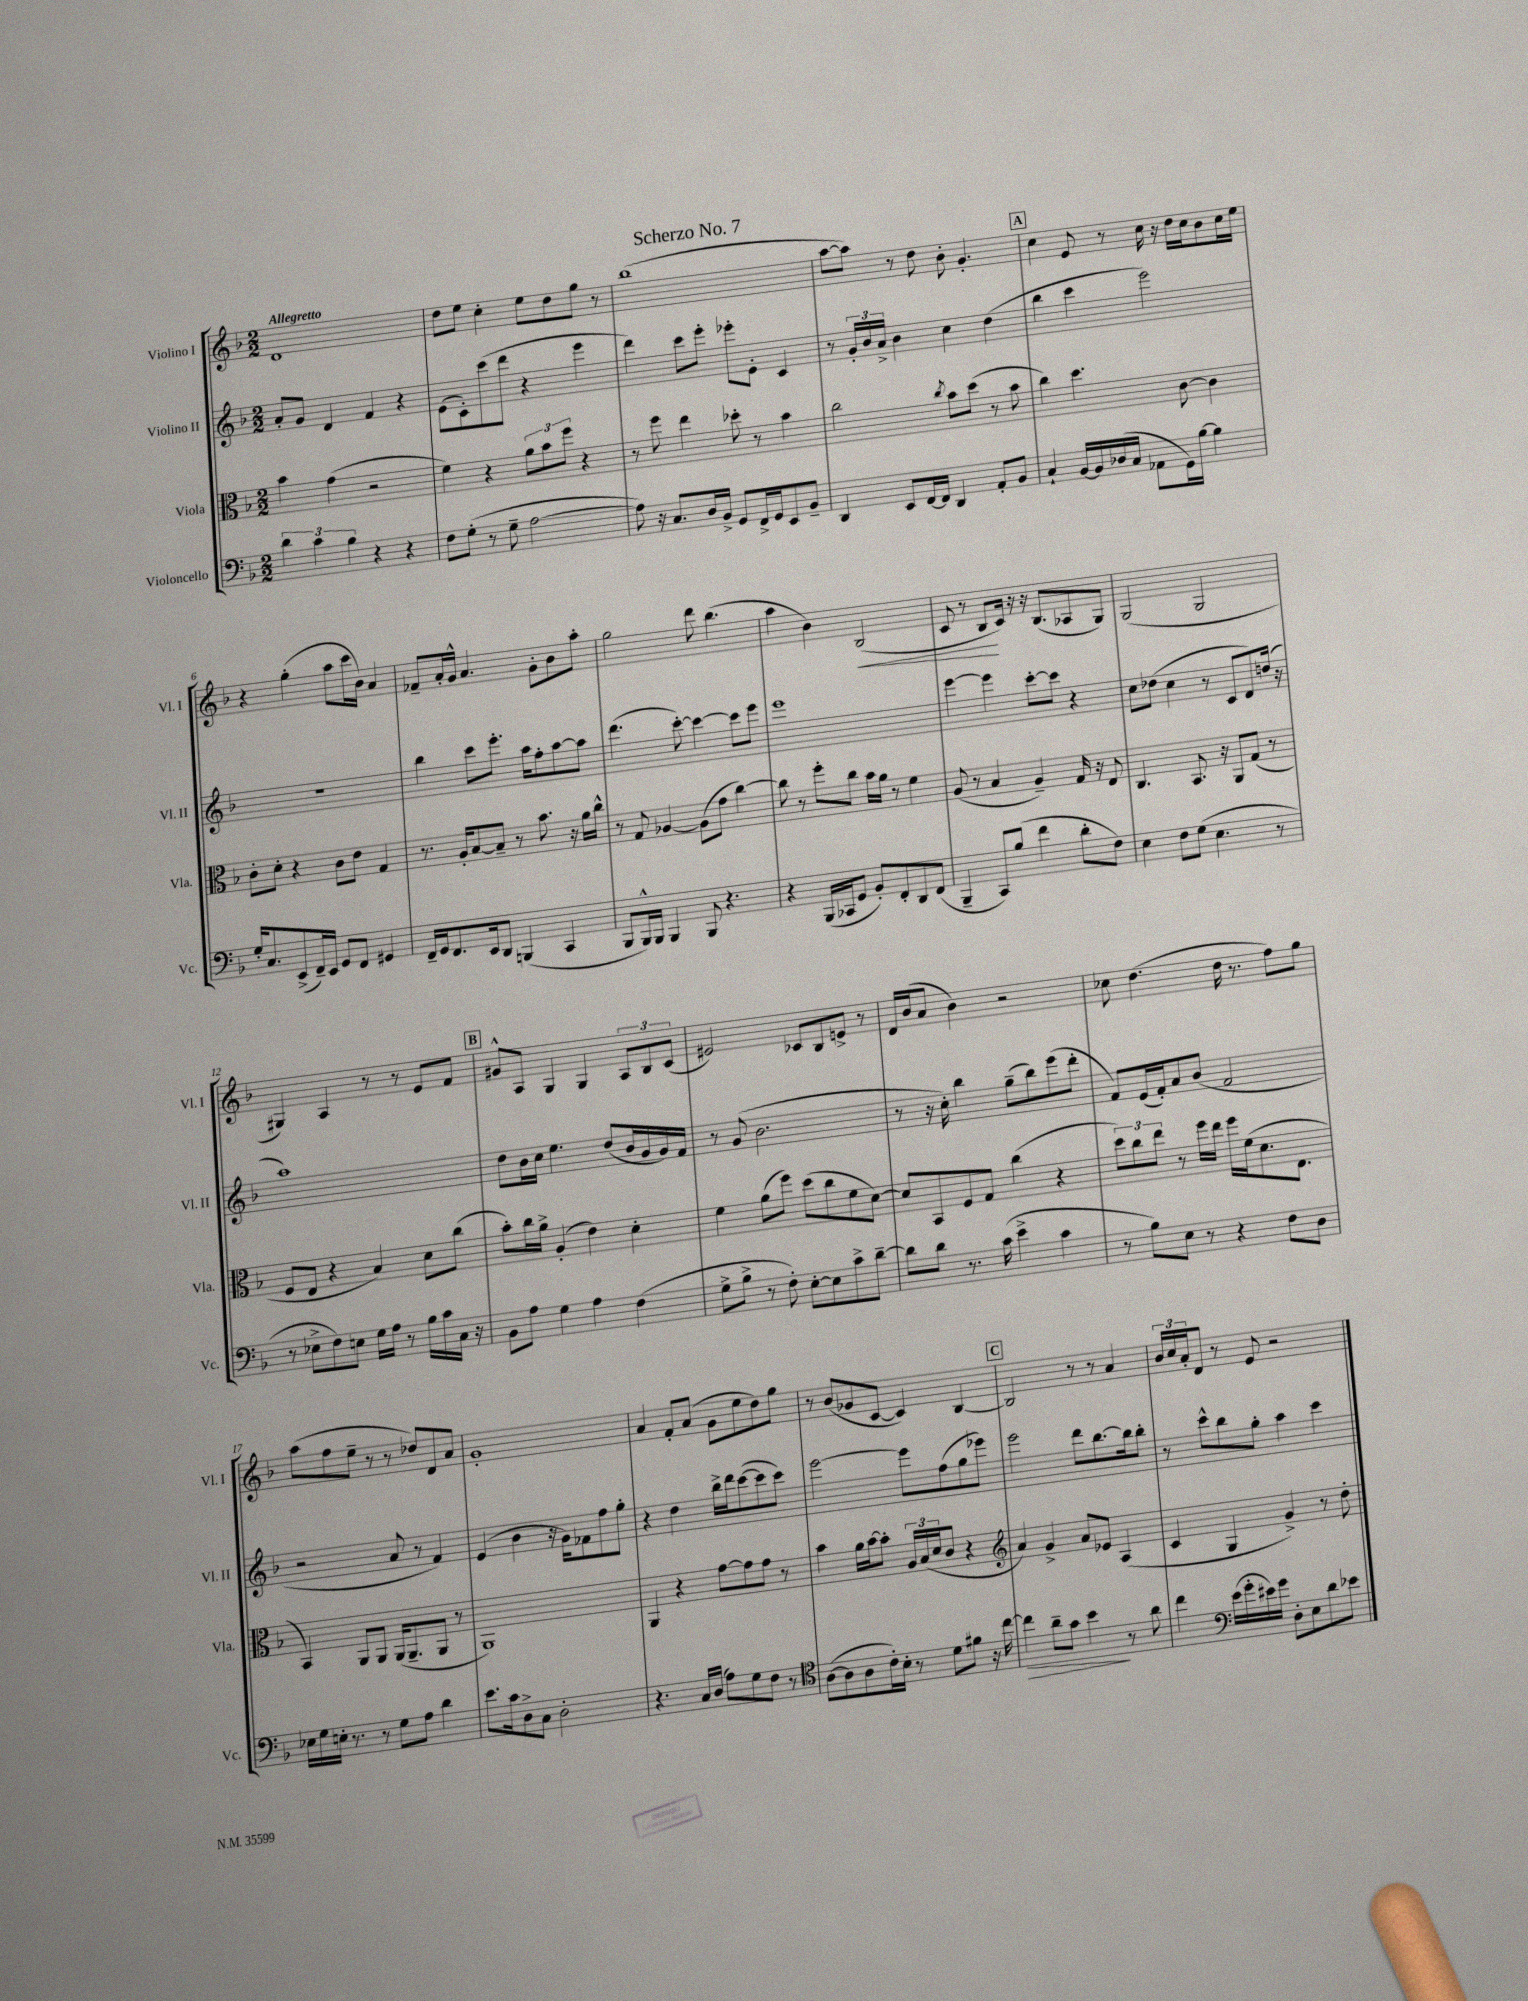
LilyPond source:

\header { title = "Scherzo No. 7" }
<<
\new StaffGroup <<
\new Staff = "s0" \with { instrumentName = "Violino I" shortInstrumentName = "Vl. I" } {
    \clef treble \key f \major \numericTimeSignature \time 2/2 \tempo "Allegretto"
    d'1 |
    d''8 e''8 c''4-. e''8 d''8 g''8 r8 |
    bes''1( |
    a''8~ a''8) r8 d''8 bes'8-. g'4.-. |
    \mark \markup { \box "A" } c''4 e'8 r8 c''16 r16 d''16 c''16 bes'8 c''16 e''16 |
    r4 g''4-.( a''8 c'''16 bes'16) a'4 |
    fes'8-- a'16-. g'16-^ a'4. g'8-. bes'8 a''8-. |
    g''2 d'''8 bes''4.( |
    a''4 bes'4) bes2\<( |
    c'8 r8 bes8\! c'16) r16 r16 bes8.( aes8 g8) |
    g2( g2 |
    gis4) a4 r8 r8 e'8 f'8 |
    \mark \markup { \box "B" } gis'8-^ a8 g4 g4 \tuplet 3/2 { a8 bes8 c'8( } |
    eis'2) ces'8 bes8 e'8-> r8 |
    d'16 bes'16( a'8 bes'4) r2 |
    ces''8 d''4.( d''16 r8. f''8) g''8 |
    a''8( f''8 e''8-- r8 r8 des''8) d'8 a'8 |
    g'1-. |
    a'4 f'8-. a'8( g'8 e''8 d''8) g''8 |
    r8 bes'8( ges'8 c'8~ c'4) bes4~ |
    \mark \markup { \box "C" } bes2 r8 r8 a'4 |
    \tuplet 3/2 { bes'16 c''16 a'16-. } d'8 r8 e'8 r2 \bar "|." |
}
\new Staff = "s1" \with { instrumentName = "Violino II" shortInstrumentName = "Vl. II" } {
    \clef treble \key f \major \numericTimeSignature \time 2/2
    a'8-. g'8 d'4 f'4 r4 |
    e'8( c'8-.) c'''8( d'''8 r4 e'''4 |
    d'''4) c'''8 e'''8-. ees'''8-. e'8-. c'4 |
    r8 \tuplet 3/2 { g'16-. bes'16 a'16-> } bes'4 c''4 d''4( |
    \mark \markup { \box "A" } bes''4 c'''4 e'''2) |
    R1 |
    bes''4 c'''8 e'''8.-. a''16 f''8-. a''8~ a''8 |
    d'''4.( c'''8~-.) c'''4~ c'''8 e'''8 |
    e'''1 |
    e'''4~ e'''4 c'''8~-. c'''8 r4 |
    c''8 des''8( c''4 r8 c'8 d'8) d''16( r16 |
    a''1) |
    \mark \markup { \box "B" } d''8 bes'16 c''16 e''4. d''8( bes'16 g'16 g'16) f'16 |
    r8 g'8( bes'2. |
    r8 r16 c''16-.) bes''4 g''8--( bes''8) e'''8( d'''8-. |
    f'8) e'16( f'16-.) a'8 bes'8( f'2 |
    r2 a'8 r8 f'4) |
    e'4( bes'4 r16 g'16) fes'8 f''8 g''8-. |
    r4 d''4 bes''16-> d'''16 c'''8~( c'''8 c'''8) |
    e'''2~ e'''8 f''8( g''8 ees'''8) |
    \mark \markup { \box "C" } e'''2 d'''8 bes''8.~ bes''16 bes''8-. |
    r8 c'''8-^ bes''8 g''8-. a''4 c'''4 \bar "|." |
}
\new Staff = "s2" \with { instrumentName = "Viola" shortInstrumentName = "Vla." } {
    \clef alto \key f \major \numericTimeSignature \time 2/2
    bes'4 g'4( r2 |
    f'4) r4 \tuplet 3/2 { a'8 bes'8 f''8 } r4 |
    r8 f''8 e''4 des''8-. r8 bes'4 |
    c''2 \acciaccatura { c''8 } bes'8 d''8( r8 bes'8 |
    \mark \markup { \box "A" } c''4) d''4. c'8~ c'4 |
    c'8-. d'8-. r4 c'8 e'8 g4 |
    r8. a16-. bes8~ bes8-- r8 bes'8. r16 a'16 c''16-^ |
    r8 g8 aes4~ aes8( g'8 c''4~) |
    c''8 r8 f''8-. c''8 bes'16 a'16 r8 f'4 |
    a8( r8 bes4 a4--) g16 r16 e8 |
    c4. bes,8. r16 a,8 g8( r8 |
    f8 e8 r4 bes4) d'8 c''8( |
    \mark \markup { \box "B" } bes'8-.) c''16 a'16-> a4-.( e'4) d'4-. |
    f'4 a'8( f''8) d''8( c''8 f'8 d'8~) |
    d'8 bes,8 f8 g8 c''4( r4 |
    \tuplet 3/2 { d''8) c''8 e''8 } r8 f''16 e''16 f''16 f'16( d'8. e8. |
    bes,4) a,8 a,8 a,16( a,8.-- a,8 r8 |
    a,1) |
    a,4 r4 g'8~ g'8 g'8 r8 |
    bes'4 a'16 bes'16~ bes'8-. \tuplet 3/2 { a16 bes16( d'16 } c'8 r4 |
    \mark \markup { \box "C" } \clef treble a'4) g'4-> a'8 ees'8 a4( |
    c'4 g4 g'4->) r8 d''8-. \bar "|." |
}
\new Staff = "s3" \with { instrumentName = "Violoncello" shortInstrumentName = "Vc." } {
    \clef bass \key f \major \numericTimeSignature \time 2/2
    \tuplet 3/2 { d'4 c'4 bes4 } r4 r4 |
    f8 g8-.( r8 g8-- a2~ |
    a8) r16 c8. d16 bes,16-> g,8 f,16-> g,16 e,8 bes,8-- |
    d,4 e,8 f,16~ f,16 d,4 a,8-. bes,8 |
    \mark \markup { \box "A" } c4-! bes,16~ bes,16 des16( c16 aes,8 g,16) bes16~ bes4 |
    g16-. c8. e,8->( f,16--) e,16 g,8 f,8 gis,4 |
    f,16-- g,16 f,8. e,16 d,8 b,,4( c,4 |
    bes,,8 bes,,16-^) bes,,16 bes,,4 bes,,8 r4. |
    r4 bes,,16( ces,16 g,8 bes,8-.) f,8-. d,8 f,8( |
    bes,,4-- c,8) bes8( f'4 d'8-. f8) |
    e4 f8 g8( e4. r8 |
    r8 ees8-> f8) e8 g16 a16 r8 bes16 c'16 c16 r16 |
    \mark \markup { \box "B" } bes,8 a8 g4 a4 f4( |
    g8-> bes8-> r8 f8-.) e8~-. e8 c'8-> d'8~-- |
    d'8 d'8 r8. c'16( e'4-> c'4 |
    r8 bes8) e8 r8 r4 f8 d8 |
    ees16 g16 e16-. r8. r8 g8 a8 d'4 |
    e'8. c'16 d8-> c8 d2-. |
    r4. c16 d16( a8) g8 f8 r8 |
    \clef tenor a8~( a8 a8 c'16-.) bes16-. r8 d'8 fis'8 r16 c''16~ |
    \mark \markup { \box "C" } c''4\> a'8-- g'8 bes'4\! r8 a'8 |
    c''4 \clef bass e'16( g'16-. eis'16) g'16 d8-. e8 d'8 ees'8 \bar "|." |
}
>>
>>
